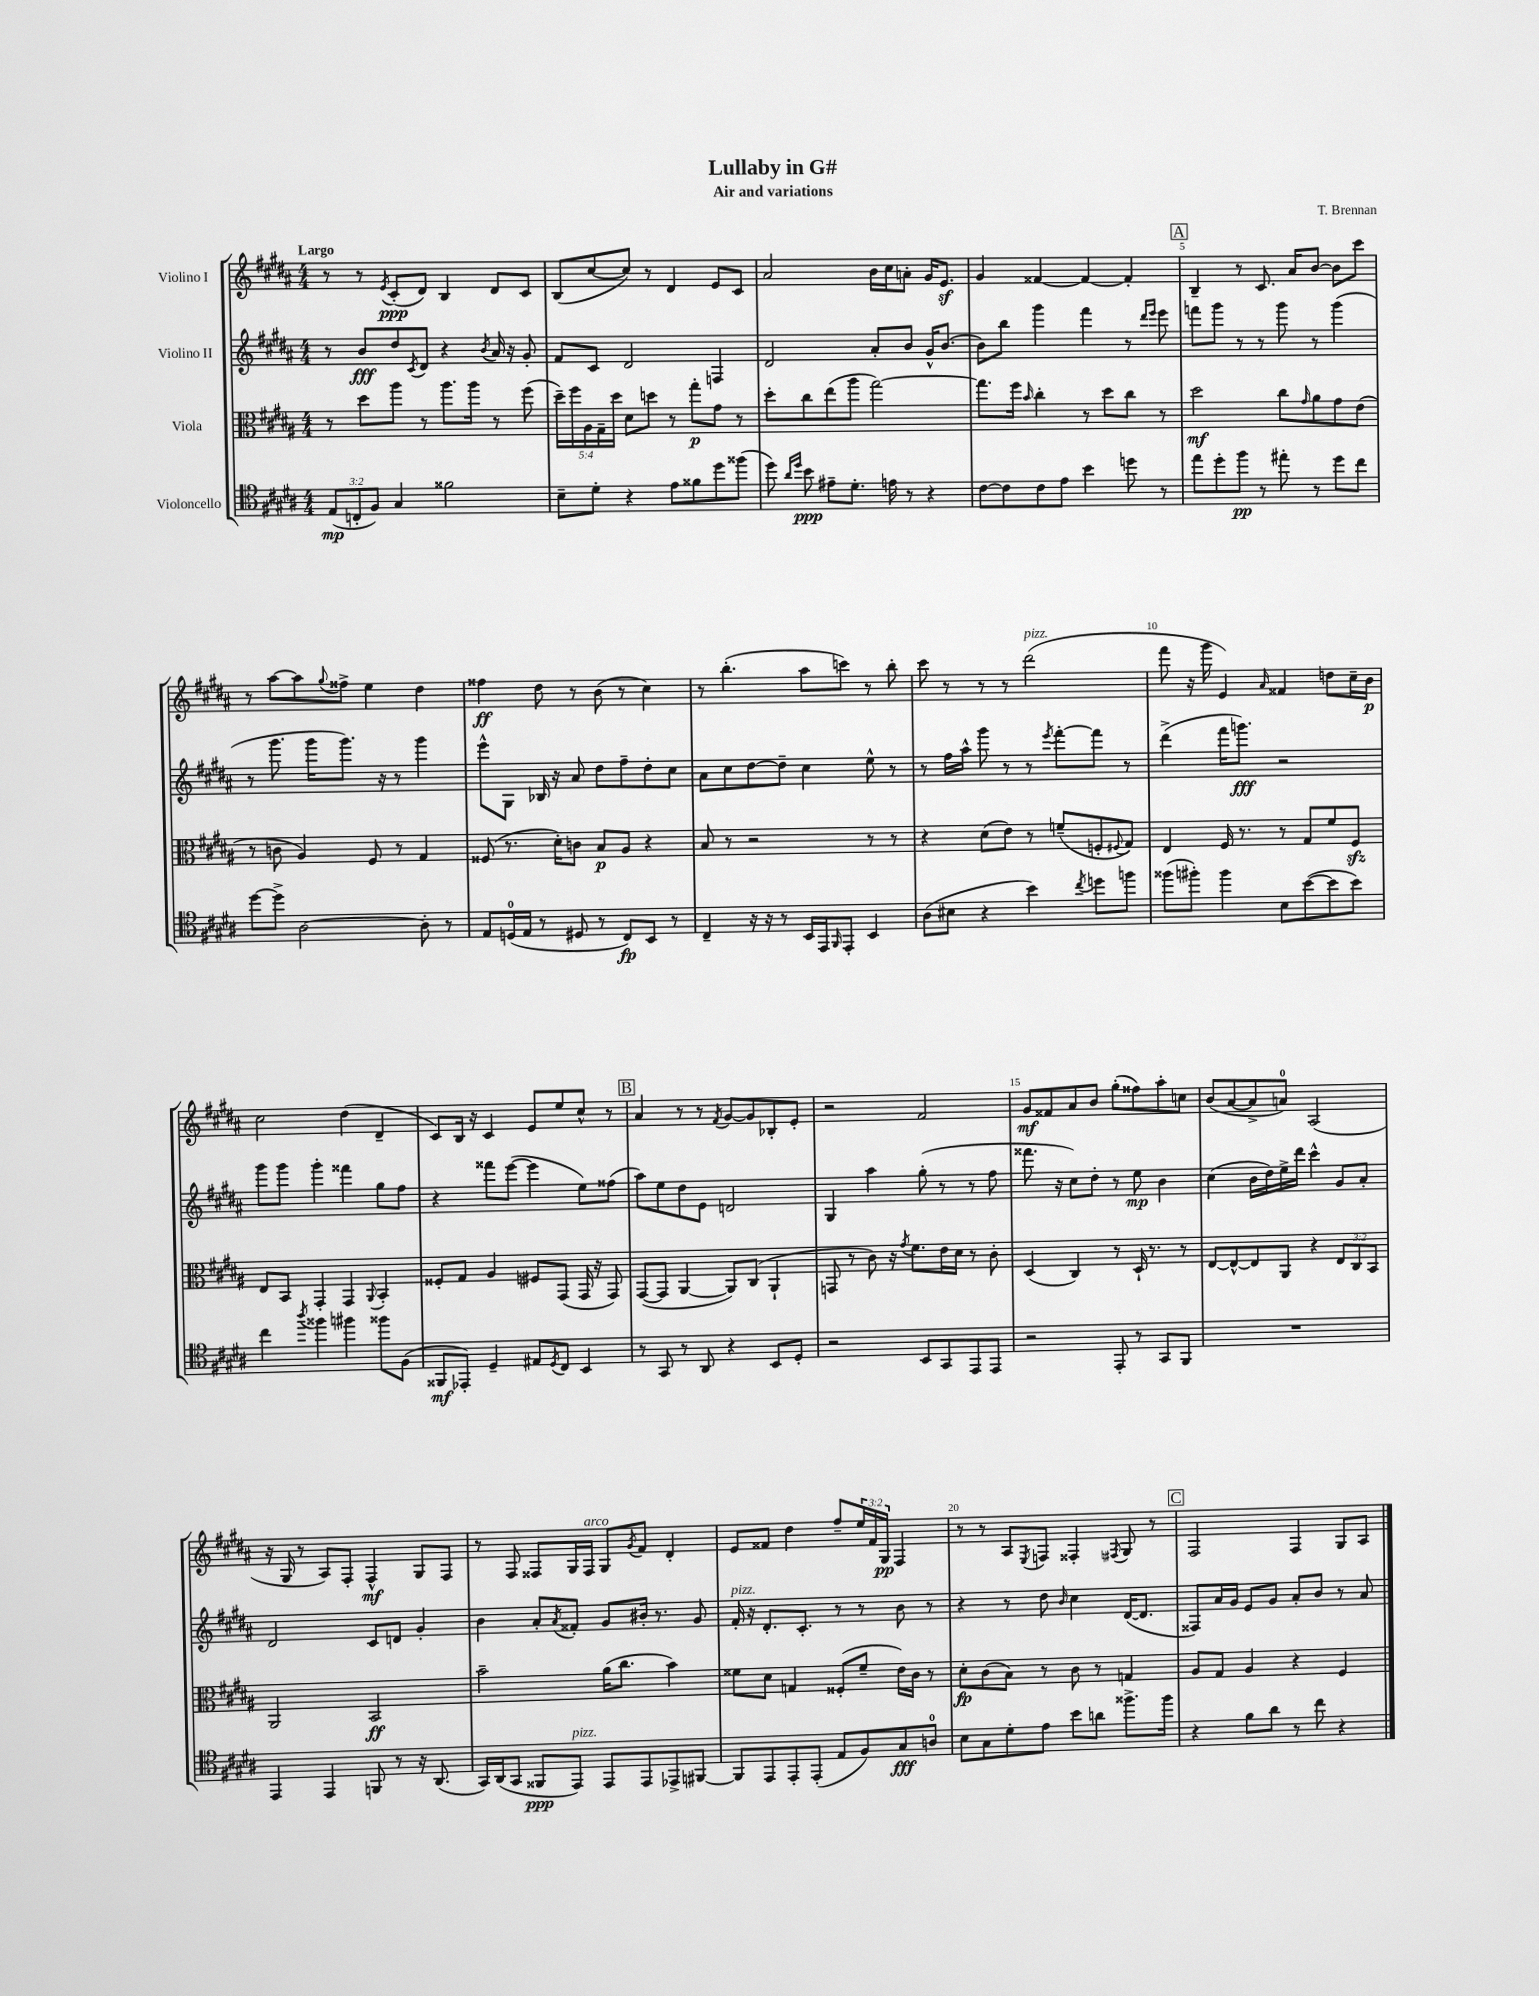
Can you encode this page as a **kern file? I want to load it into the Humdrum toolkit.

**kern	**dynam	**kern	**dynam	**kern	**dynam	**kern	**dynam
*part4	*part4	*part3	*part3	*part2	*part2	*part1	*part1
*staff4	*staff4	*staff3	*staff3	*staff2	*staff2	*staff1	*staff1
*I"Violoncello	*	*I"Viola	*	*I"Violino II	*	*I"Violino I	*
*clefC4	*	*clefC3	*	*clefG2	*	*clefG2	*
*k[f#c#g#d#a#]	*	*k[f#c#g#d#a#]	*	*k[f#c#g#d#a#]	*	*k[f#c#g#d#a#]	*
*M4/4	*	*M4/4	*	*M4/4	*	*M4/4	*
=1	=1	=1	=1	=1	=1	=1	=1
!	!	!	!	!	!	!LO:TX:a:B:t=Largo	!
(12E/L	mp	8r	.	8r	.	8r	.
12Cn'/	.	.	.	.	.	.	.
.	.	8dd#\L	.	8b/L	fff	8r	.
12F#/J)	.	.	.	.	.	.	.
.	.	.	.	.	.	8qe/	.
4G#/	.	8aa#\J	.	8dd#/	.	(8c#'/L	ppp
.	.	.	.	8qc#/	.	.	.
.	.	8r	.	8d#/J	.	8d#/J)	.
2f##X\	.	8.aa#\L	.	4r	.	4B/	.
.	.	16aa#\Jk	.	.	.	.	.
.	.	.	.	8qb/	.	.	.
.	.	8r	.	16a#/	.	8d#/L	.
.	.	.	.	16r	.	.	.
.	.	(8ff#\	.	8g#'/	.	8c#/J	.
=2	=2	=2	=2	=2	=2	=2	=2
8B~\L	.	20dd#~\LL)	.	8f#/L	.	(8B/L	.
.	.	20ff#\	.	.	.	.	.
.	.	20A#\	.	.	.	.	.
8d#'\J	.	.	.	8c#/J	.	[8cc#/	.
.	.	20G#~\	.	.	.	.	.
.	.	20dd#\JJ	.	.	.	.	.
4r	.	8d#\L	.	2d#/	.	8cc#/J])	.
.	.	8ddn\J	.	.	.	8r	.
8e\L	.	8r	.	.	.	4d#/	.
8f##X\	.	8gg#'\L	p	.	.	.	.
8dd#\	.	8g#\J	.	4Fn/	.	8e/L	.
(8ff##X\J	.	8r	.	.	.	8c#/J	.
=3	=3	=3	=3	=3	=3	=3	=3
8dd#\)	.	8dd#'\L	.	2d#/	.	2a#/	.
16qqa#/LL	.	.	.	.	.	.	.
16qqdd#/JJ	.	.	.	.	.	.	.
8b\	ppp	8cc#\	.	.	.	.	.
8e#X~\L	.	(8ee\	.	.	.	.	.
8.d#'\J	.	8aa#\J	.	.	.	.	.
.	.	[2gg#\)	.	8a#'/L	.	16b\LL	.
16en\	.	.	.	.	.	16cc#\J	.
8r	.	.	.	8b/J	.	8an'\J	.
4r	.	.	.	16g#^^/KL	.	16g#/KL	.
.	.	.	.	(8.b/J	.	8.ez/J	.
=4	=4	=4	=4	=4	=4	=4	=4
[8c#\L	.	8.gg#\L]	.	8b\L)	.	4g#/	.
8c#\]	.	.	.	8bb\J	.	.	.
.	.	16ff#\Jk	.	.	.	.	.
.	.	16qqb/	.	.	.	.	.
8c#\	.	4cc#'\	.	4ggg#\	.	[4f##X/	.
8e\J	.	.	.	.	.	.	.
4b\	.	8r	.	4fff#\	.	4f##/_	.
.	.	8dd#\L	.	.	.	.	.
8ddn\	.	8cc#\J	.	8r	.	4f##'/]	.
.	.	.	.	16qqddd#/LL	.	.	.
.	.	.	.	16qqeee/JJ	.	.	.
8r	.	8r	.	8eee\	.	.	.
!!LO:REH:place=s1:t=A
=5	=5	=5	=5	=5	=5	=5	=5
8ee\L	.	2dd#\	mf	8fffn\L	.	4B~/	.
8dd#'\	.	.	.	8ggg#\J	.	.	.
8ff#\J	pp	.	.	8r	.	8r	.
8r	.	.	.	8r	.	8.c#/	.
8ee#X'\	.	8cc#\L	.	8ggg#\	.	.	.
.	.	.	.	.	.	16a#/KL	.
.	.	16qqg#/	.	.	.	.	.
8r	.	8a#\	.	8r	.	[8b/J	.
8dd#\L	.	8g#\	.	(4ggg#\	.	8b\L]	.
8cc#\J	.	(8e\J	.	.	.	8ccc#\J	.
!!LO:LB:g=z
=6	=6	=6	=6	=6	=6	=6	=6
[8dd#\L	.	8r	.	8r	.	8r	.
8dd#^\J]	.	8cn\	.	8.ggg#\	.	[8aa#\L	.
[2A#\	.	4A#/)	.	.	.	8aa#\]	.
.	.	.	.	16ggg#\KL	.	.	.
.	.	.	.	.	.	8qqgg#/	.
.	.	.	.	8.ggg#\J)	.	8ff##X^\J	.
.	.	8F#/	.	.	.	4ee\	.
.	.	.	.	16r	.	.	.
.	.	8r	.	8r	.	.	.
8A#'\]	.	4G#/	.	4ggg#\	.	4dd#\	.
8r	.	.	.	.	.	.	.
=7	=7	=7	=7	=7	=7	=7	=7
8E/L	.	(8F##X/	.	8eee^^\L	.	4ff##X\	ff
(16Dn/L	.	8.r	.	8G#\J	.	.	.
16E/JJ	.	.	.	.	.	.	.
8r	.	.	.	16B-X/	.	8dd#\	.
.	.	16d#'\KL)	.	16r	.	.	.
8D#X/	.	8cn\J	.	8a#/	.	8r	.
8r	.	8B/L	p	8dd#\L	.	(8b\	.
8C#/L)	fp	8A#/J	.	8ff#~\	.	8r	.
8BB/J	.	4r	.	8dd#'\	.	4cc#\)	.
8r	.	.	.	8cc#\J	.	.	.
=8	=8	=8	=8	=8	=8	=8	=8
4C#~/	.	8B/	.	8a#\L	.	8r	.
.	.	8r	.	8cc#\	.	(4.bb'\	.
16r	.	2r	.	[8dd#\	.	.	.
16r	.	.	.	.	.	.	.
8r	.	.	.	8dd#~\J]	.	.	.
16BB/LL	.	.	.	4cc#\	.	8aa#\L	.
16EE/J	.	.	.	.	.	.	.
16qqFF#/	.	.	.	.	.	.	.
8EE'/J	.	.	.	.	.	8cccn\J)	.
4BB/	.	8r	.	8ee^^\	.	8r	.
.	.	8r	.	8r	.	8bb'\	.
=9	=9	=9	=9	=9	=9	=9	=9
(8A#\L	.	4r	.	8r	.	8ccc#\	.
8B#X\J	.	.	.	16ff#\LL	.	8r	.
.	.	.	.	16aa#^^\JJ	.	.	.
4r	.	(8d#\L	.	8ggg#\	.	8r	.
.	.	8e\J)	.	8r	.	8r	.
!	!	!	!	!	!	!LO:TX:a:i:t=pizz.	!
4b\)	.	8r	.	8r	.	(2ddd#\	.
.	.	.	.	8qeee/	.	.	.
.	.	(8fn~/L	.	[8fff#'\L	.	.	.
8qcc#/	.	.	.	.	.	.	.
8ddn\L	.	8Fn'/	.	8fff#\J]	.	.	.
.	.	8qqF#X/	.	.	.	.	.
8ffn\J	.	8G#/J)	.	8r	.	.	.
=10	=10	=10	=10	=10	=10	=10	=10
(8ff##X\L	.	4E/	.	(4ddd#^\	.	8fff#\	.
8ff#X'\J)	.	.	.	.	.	16r	.
.	.	.	.	.	.	16ggg#\	.
4ff#\	.	16F#/	.	16fff#\KL	.	4e/)	.
.	.	8.r	.	8.gggn\J)	fff	.	.
.	.	.	.	.	.	16qqa#/	.
8B\L	.	8r	.	2r	.	4f##X/	.
([8b\	.	8G#/L	.	.	.	.	.
8b\]	.	8f#/	.	.	.	8ddn\L	.
8b\J)	.	8F#zz/J	.	.	.	16cc#~\L	.
.	.	.	.	.	.	16b\JJ	p
!!LO:LB:g=z
=11	=11	=11	=11	=11	=11	=11	=11
4cc#\	.	8E/L	.	8ggg#\L	.	2cc#\	.
.	.	8BB/J	.	8ggg#\J	.	.	.
8qaa#/	.	.	.	.	.	.	.
4ff##X\	.	4GG#'/	.	4ggg#'\	.	.	.
4ff#X\	.	4GG#/	.	4fff##X\	.	(4dd#\	.
.	.	8qqAA#/	.	.	.	.	.
8ff##X\L	.	4BB'/	.	8gg#\L	.	4d#~/	.
(8F#\J	.	.	.	8ff#\J	.	.	.
=12	=12	=12	=12	=12	=12	=12	=12
8FF##X/L	mf	8F##X'/L	.	4r	.	8c#/L)	.
8EE-X'/J)	.	8G#/J	.	.	.	16B/Jk	.
.	.	.	.	.	.	16r	.
4D#~/	.	4A#/	.	8fff##X\L	.	4c#/	.
.	.	.	.	([8eee\J	.	.	.
8E#X/L	.	8F#X/L	.	4eee\]	.	8e/L	.
8qD#/	.	.	.	.	.	.	.
8C#/J	.	(8GG#/J	.	.	.	8ee/	.
4BB/	.	16GG#/	.	8ee\L)	.	8cc#^^/J	.
.	.	16r	.	.	.	.	.
.	.	8GG#/)	.	(8ff##X\J	.	8r	.
!!LO:REH:place=s1:t=B
=13	=13	=13	=13	=13	=13	=13	=13
8r	.	([8GG#/L	.	8aa#\L)	.	4a#/	.
8GG#/	.	8GG#/J]	.	8ee\	.	.	.
8r	.	[4AA#/	.	8dd#\	.	8r	.
8AA#/	.	.	.	8e\J	.	8r	.
.	.	.	.	.	.	8qf#/	.
4r	.	8AA#/L])	.	2dn/	.	[8g#/L	.
.	.	(8C#/J	.	.	.	8g#/]	.
8BB/L	.	4AA#`/	.	.	.	8B-X'/	.
8D#'/J	.	.	.	.	.	8e'/J	.
=14	=14	=14	=14	=14	=14	=14	=14
2r	.	8GGn/	.	4G#/	.	2r	.
.	.	8r	.	.	.	.	.
.	.	8c#\)	.	4aa#\	.	.	.
.	.	16r	.	.	.	.	.
.	.	8qg#/	.	.	.	.	.
.	.	8.f#\L	.	.	.	.	.
8BB/L	.	.	.	(8gg#'\	.	2f#/	.
8GG#/	.	16e\L	.	8r	.	.	.
.	.	16d#\JJ	.	.	.	.	.
8EE/	.	8r	.	8r	.	.	.
8EE/J	.	8c#'\	.	8ff#\	.	.	.
=15	=15	=15	=15	=15	=15	=15	=15
2r	.	(4D#/	.	8.fff##X\	.	8g#/L	mf
.	.	.	.	.	.	8f##X/	.
.	.	.	.	16r	.	.	.
.	.	4C#/)	.	8cc#\L)	.	8a#/	.
.	.	.	.	8dd#'\J	.	8b/J	.
8EE'/	.	8r	.	8r	.	(8gg#'\L	.
8r	.	16D#`/	.	8ee\	mp	8ff##X\)	.
.	.	8.r	.	.	.	.	.
8GG#/L	.	.	.	4b\	.	8aa#'\	.
8FF#/J	.	8r	.	.	.	8ccn\J	.
=16	=16	=16	=16	=16	=16	=16	=16
1r	.	[8E/L	.	(4cc#\	.	(8b/L	.
.	.	8E^^/_	.	.	.	[8a#/	.
.	.	8E/]	.	16b\LL	.	8a#^/]	.
.	.	.	.	16dd#\)	.	.	.
.	.	8AA#/J	.	16ee^\	.	8an/J)	.
.	.	.	.	16ddd#\JJ	.	.	.
.	.	4r	.	4ccc#^^\	.	(2A#/	.
.	.	12E/L	.	8g#/L	.	.	.
.	.	12C#/	.	.	.	.	.
.	.	.	.	8a#'/J	.	.	.
.	.	12BB/J	.	.	.	.	.
!!LO:LB:g=z
=17	=17	=17	=17	=17	=17	=17	=17
4EE/	.	2AA#/	.	2d#/	.	16r	.
.	.	.	.	.	.	16G#/	.
.	.	.	.	.	.	8r	.
4EE/	.	.	.	.	.	8A#/L)	.
.	.	.	.	.	.	8F#'/J	.
8FFn/	.	2BB/	ff	8c#/L	.	4F#^^/	mf
8r	.	.	.	8dn/J	.	.	.
16r	.	.	.	4g#'/	.	8G#/L	.
(8.AA#/	.	.	.	.	.	.	.
.	.	.	.	.	.	8F#/J	.
=18	=18	=18	=18	=18	=18	=18	=18
16GG#/LL)	.	2b~\	.	4b\	.	8r	.
(16AA#/J	.	.	.	.	.	.	.
8GG#/J	.	.	.	.	.	8F#/	.
8FF##X/L	ppp	.	.	8a#'/L	.	8F##X/L	.
.	.	.	.	8qa#/	.	.	.
!LO:TX:a:i:t=pizz.	!	!	!	!	!	!	!
8EE/J)	.	.	.	8f##X'/J	.	16G#/L	.
!	!	!	!	!	!	!LO:TX:a:i:t=arco	!
.	.	.	.	.	.	16F##/JJ	.
8EE/L	.	(16a#\KL	.	8g#/L	.	8G#/L	.
.	.	8.cc#\J	.	.	.	.	.
.	.	.	.	.	.	8qg#/	.
8EE/	.	.	.	16b#X'/Jk	.	8f#/J	.
.	.	.	.	8.r	.	.	.
8EE-X^/	.	4b\)	.	.	.	4d#'/	.
[8FF#X/J	.	.	.	8g#/	.	.	.
=19	=19	=19	=19	=19	=19	=19	=19
!	!	!	!	!LO:TX:a:i:t=pizz.	!	!	!
8FF#/L]	.	8f##X\L	.	16f#'/	.	8e/L	.
.	.	.	.	16r	.	.	.
8EE/	.	8d#\J	.	8.d#'/L	.	8f##X/J	.
8EE'/	.	4Gn/	.	.	.	4dd#\	.
.	.	.	.	8.c#'/J	.	.	.
(8EE'/J	.	.	.	.	.	.	.
8E/L	.	(8F##X'/L	.	8r	.	8ff#~/L	.
8F#/)	.	8f##~/J	.	8r	.	24ee/L	.
.	.	.	.	.	.	24f##/	.
.	.	.	.	.	.	24G#/JJ	pp
8G#/	fff	16e\LL)	.	8b\	.	4F#/	.
.	.	16c#\JJ	.	.	.	.	.
8An/J	.	8r	.	8r	.	.	.
=20	=20	=20	=20	=20	=20	=20	=20
8B\L	.	8d#'\L	fp	4r	.	8r	.
8G#\	.	(8c#\	.	.	.	8r	.
8d#'\	.	8B\J)	.	8r	.	8A#/L	.
.	.	.	.	.	.	8qE/	.
8e\J	.	8r	.	8dd#\	.	8Fn/J	.
.	.	.	.	16qqb/	.	.	.
8b\L	.	8c#\	.	4cc#\	.	4F##X'/	.
8an\J	.	8r	.	.	.	.	.
.	.	.	.	.	.	8qF#X/	.
8.ff##X^\L	.	4Gn/	.	([16d#/KL	.	8G#/	.
.	.	.	.	8.d#/J]	.	.	.
.	.	.	.	.	.	8r	.
16ff##\Jk	.	.	.	.	.	.	.
!!LO:REH:place=s1:t=C
=21	=21	=21	=21	=21	=21	=21	=21
4r	.	8A#/L	.	8F##X/L)	.	2F#/	.
.	.	8G#/J	.	16a#/L	.	.	.
.	.	.	.	16g#/JJ	.	.	.
8f#\L	.	4A#/	.	8e/L	.	.	.
8a#\J	.	.	.	8g#/J	.	.	.
8r	.	4r	.	8a#'/L	.	4F#/	.
8cc#\	.	.	.	8b/J	.	.	.
4r	.	4F#/	.	8r	.	8G#/L	.
.	.	.	.	8a#/	.	8A#/J	.
==	==	==	==	==	==	==	==
*-	*-	*-	*-	*-	*-	*-	*-
